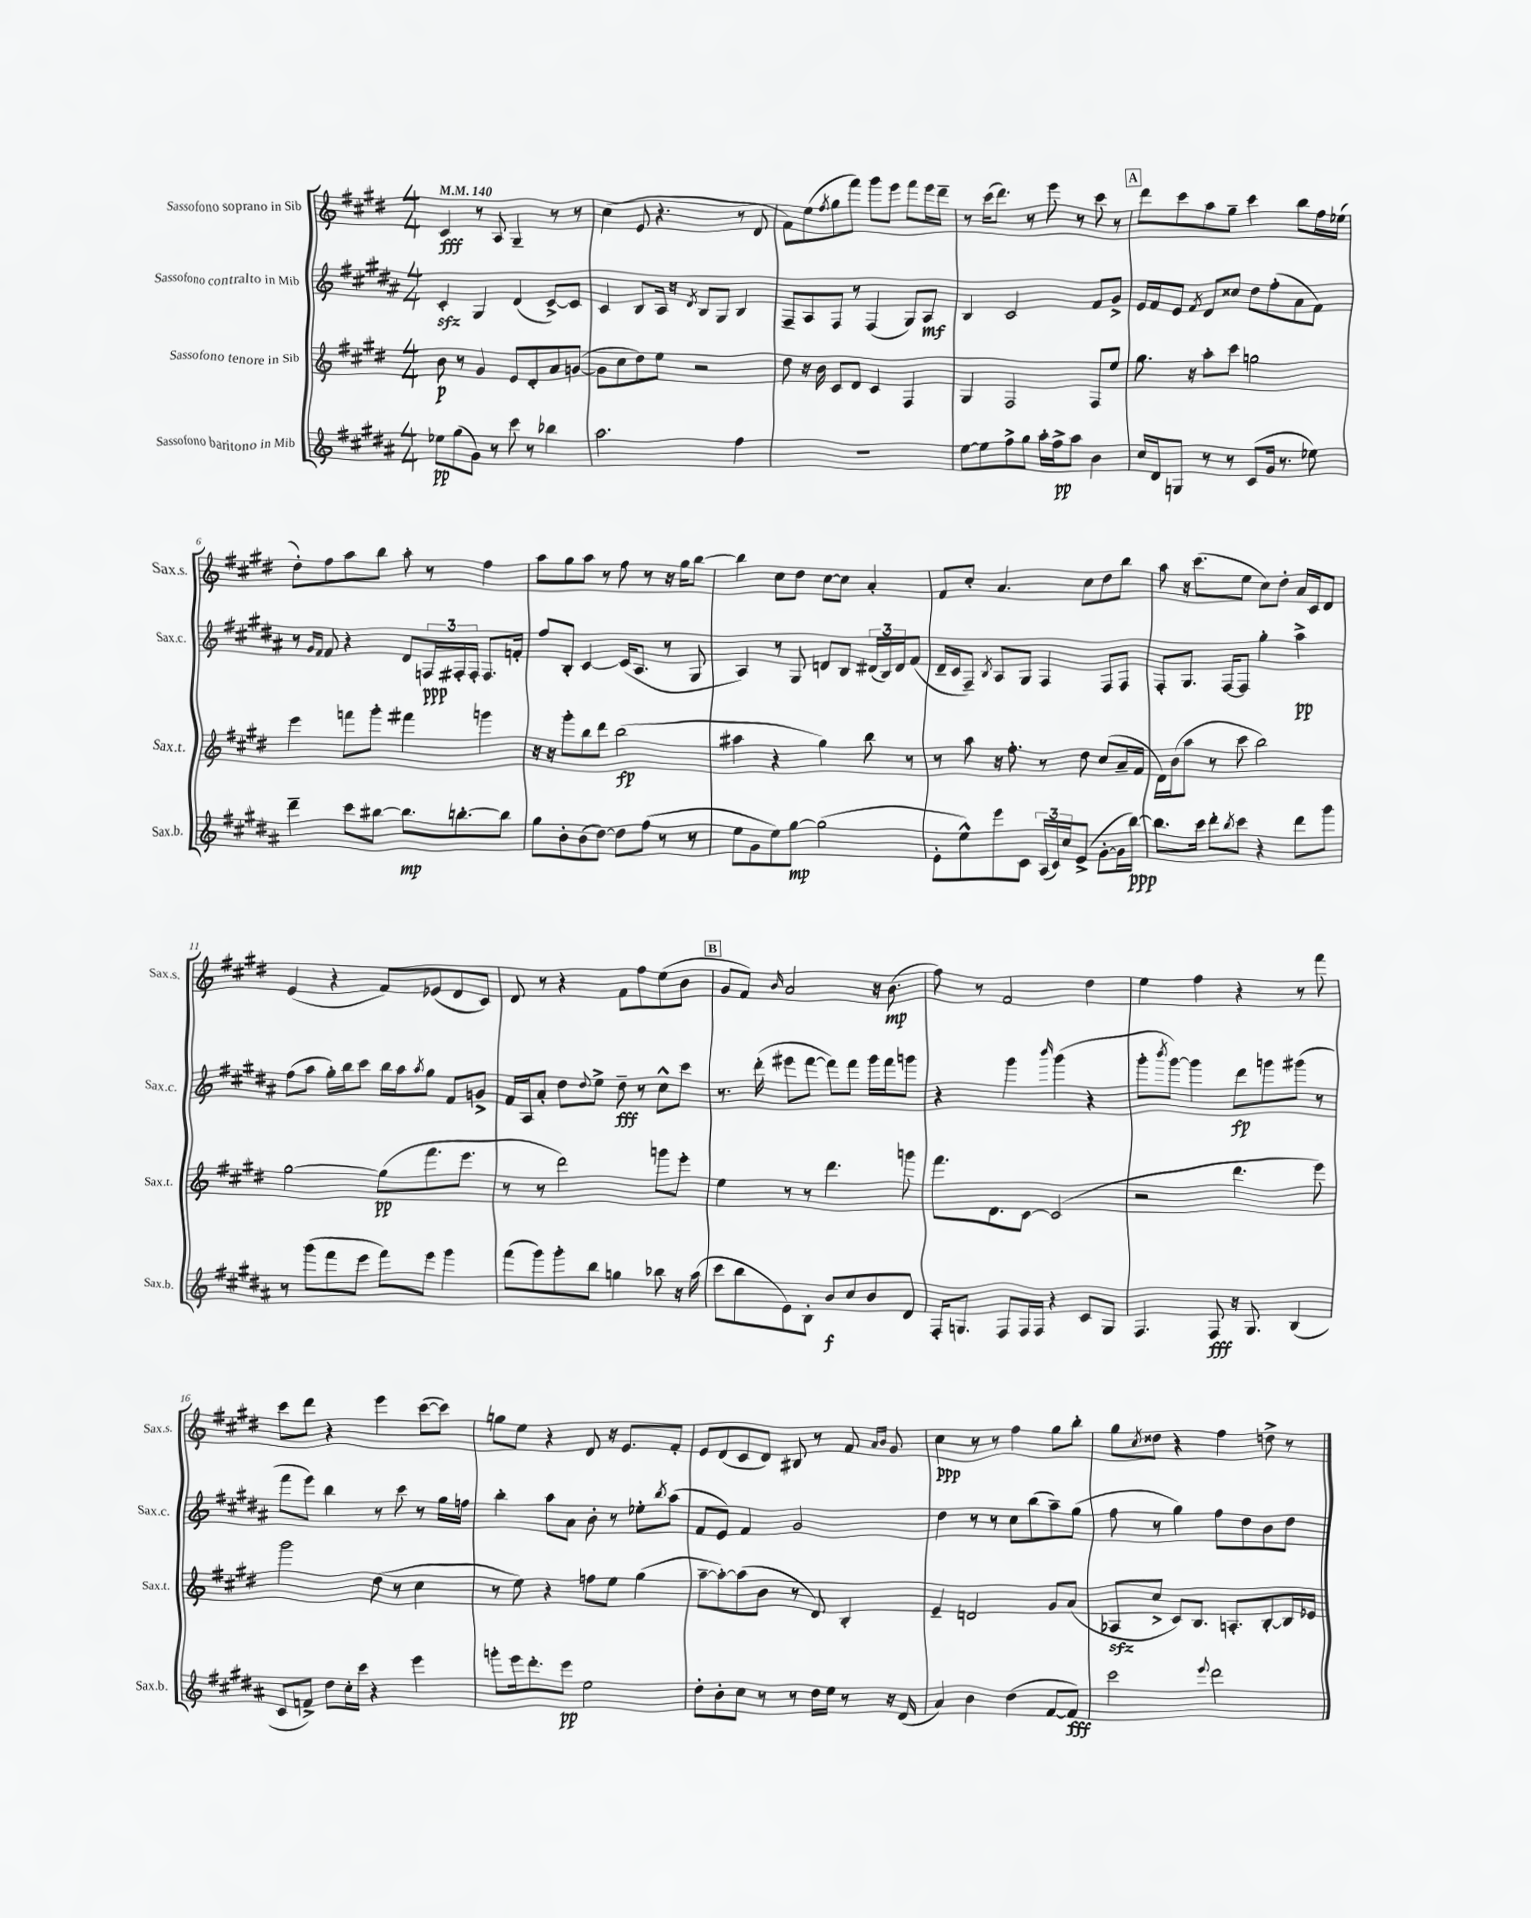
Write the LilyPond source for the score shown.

<<
\new StaffGroup <<
\new Staff = "s0" \with { instrumentName = "Sassofono soprano in Sib" shortInstrumentName = "Sax.s." } {
    \clef treble \key e \major \numericTimeSignature \time 4/4 \tempo 4 = 140
    cis'4\fff r8 a8 gis4-- r8 r8 |
    cis''4( e'8 r4. r8 dis'8 |
    fis'8) e''8( \acciaccatura { fis''8 } gis''8 fis'''8) gis'''8 e'''8 fis'''8 e'''16 dis'''16-- |
    r8 cis'''16( dis'''8.) r8 e'''8 r8 cis'''8 r8 |
    \mark \markup { \box "A" } dis'''8 cis'''8 a''8 gis''8-- cis'''4 b''8 fis''16 ees''16( |
    dis''8-.) fis''8 a''8 b''8 a''8-. r8 fis''4 |
    a''8 gis''8 a''8 r8 fis''8 r8 r16 gis''16 b''8~ |
    b''4 cis''8 dis''8 cis''8~ cis''8 a'4-. |
    fis'8 cis''8-. a'4. cis''8 dis''8 b''8 |
    a''8 r16 cis'''8.( e''8 cis''8) dis''8-. a'16 cis'16 dis'8 |
    e'4( r4 fis'8) ees'8( dis'8 cis'8) |
    dis'8 r8 r4 fis'8 fis''8 e''8( b'8 |
    \mark \markup { \box "B" } gis'8 fis'8) \grace { b'16 } a'2 r16 b'8.\mp( |
    fis''8) r8 fis'2 dis''4 |
    e''4 fis''4 r4 r8 fis'''8 |
    cis'''8 dis'''8 r4 e'''4 cis'''8~( cis'''8) |
    g''8 e''8 r4 dis'8 r16 e'8. fis'8-. |
    e'8 dis'8( cis'8 dis'8) bis8 r8 fis'8 \grace { a'16 b'16 } gis'8 |
    cis''4\ppp r8 r8 fis''4 gis''8 b''8-. |
    gis''8 \acciaccatura { cis''8 } disis''8 r4 fis''4 d''8-> r8 \bar "|." |
}
\new Staff = "s1" \with { instrumentName = "Sassofono contralto in Mib" shortInstrumentName = "Sax.c." } {
    \clef treble \key b \major \numericTimeSignature \time 4/4
    cis'4-.\sfz gis4 dis'4( cis'8~->) cis'8 |
    cis'4 b8 ais16 r16 \acciaccatura { dis'8 } b8 gis8 b4 |
    fis8-- ais8 fis8 r8 fis4( gis8) ais8\mf |
    b4 cis'2 fis'8 gis'8-> |
    \mark \markup { \box "A" } e'16 fis'16 e'8 \acciaccatura { fis'8 } dis'8 cisis''8 dis''8 fis''8-.( ais'8 fis'8) |
    r8 \grace { gis'16 fis'16 } fis'8 r4 dis'8 \tuplet 3/2 { f16\ppp fis16-. fis16-. } fis8. f'16-. |
    fis''8 b8-. cis'4~ cis'16( ais8. r8 gis8 |
    ais4) r8 gis8 d'8 b8 \tuplet 3/2 { dis'16( b16) dis'16 } fis'8( |
    dis'16-- cis'16 fis8--) \acciaccatura { b8 } ais8 gis8 fis4 fis8 fis8 |
    fis8-. gis8. fis16~ fis8 gis''4-. ais''4->\pp |
    fis''8( ais''8 gis''16-.) b''16 cis'''8 b''16 ais''16 \acciaccatura { ais''8 } gis''8 fis'8 g'8-> |
    fis'16 ais16 ais'8-. dis''8 \appoggiatura { dis''8 } e''8-> dis''8--\fff r8 cis''8-^ cis'''8 |
    \mark \markup { \box "B" } r8. dis'''16-.( eis'''8 fis'''8~ fis'''8) fis'''8 gis'''16 fis'''16 g'''8 |
    r4 gis'''4 \grace { b'''16 } gis'''4( r4 |
    gis'''8-. \acciaccatura { b'''8 } gis'''8~) gis'''4 dis'''8\fp g'''8 gis'''8( r8 |
    fis'''8 e'''8) b''4 r8 cis'''8 r8 gis''16 f''16 |
    b''4-. ais''8 ais'8 b'8-. r8 ees''8-. \acciaccatura { b''8 } ais''8( |
    fis'8 e'8) fis'4 gis'2 |
    dis''4 r8 r8 cis''8 b''8( ais''8--) gis''8( |
    fis''8 r8 gis''4) fis''8 dis''8 b'8 dis''8 \bar "|." |
}
\new Staff = "s2" \with { instrumentName = "Sassofono tenore in Sib" shortInstrumentName = "Sax.t." } {
    \clef treble \key e \major \numericTimeSignature \time 4/4
    b'8\p r8 gis'4 e'8 dis'8-. a'8 g'8~( |
    g'8 cis''8 dis''8) e''8 r2 |
    dis''8 r16 b'16 cis'8 dis'8 cis'4 fis4 |
    gis4 fis2 fis8 e''8 |
    \mark \markup { \box "A" } gis''8. r16 a''8-. cis'''8 g''2 |
    e'''4 f'''8 gis'''8-. fis'''4 g'''4 |
    r16 r16 gis'''8-. b''8 dis'''8 b''2\fp( |
    ais''4 r4 gis''4) b''8 r8 |
    r8 a''8 r16 fis''8.-. r8 dis''8 cis''8( a'16-- fis'16 |
    dis'16) b'16( a''8 r8 cis'''8 b''2) |
    gis''2~ gis''8\pp( fis'''8. e'''8. |
    r8 r8 dis'''2) g'''8 e'''8-. |
    \mark \markup { \box "B" } e''4 r8 r8 dis'''4. g'''8 |
    fis'''8. dis'8. cis'8~ cis'2( |
    r2 dis'''4. e'''8) |
    gis'''2 dis''8( r8 cis''4 |
    r8 e''8) r4 f''8 e''8 gis''4( |
    a''8~-- a''8~-.) a''8( b'8 r8 dis'8) b4-. |
    e'4-- d'2 gis'8 a'8( |
    aes8\sfz cis''8-> cis'8) b8. a8.-. b8~-. b16 ees'16 \bar "|." |
}
\new Staff = "s3" \with { instrumentName = "Sassofono baritono in Mib" shortInstrumentName = "Sax.b." } {
    \clef treble \key b \major \numericTimeSignature \time 4/4
    ees''8\pp gis''8( gis'8) r8 cis'''8 r8 bes''4 |
    ais''2. fis''4 |
    R1 |
    e''8~ e''8 fis''8-> gis''8 ais''16-. fis''16->\pp ais''8 b'4 |
    \mark \markup { \box "A" } cis''16 dis'16 g8 r8 r8 cis'8( gis'16 r8. ees''8) |
    dis'''4-- cis'''8 bis''8~ bis''8.\mp b''8.~-. b''8 |
    gis''8 b'8-. b'8( dis''8~) dis''8 fis''8( r8 r8 |
    e''8 gis'8 e''8) gis''8~\mp gis''2( |
    e'8-. e''8-^) e'''8 cis'8 \tuplet 3/2 { ais16( cis'16) cis''16 } e'8->( gis'8~-. gis'16 b''16~\ppp) |
    b''8. cis'''16 dis'''8-. \acciaccatura { b''8 } cis'''8 r4 dis'''8 gis'''8 |
    r8 gis'''8( fis'''8 e'''8 fis'''8) e'''8 gis'''4 |
    fis'''8( gis'''8) gis'''8-. b''8 g''4 bes''8 r16 ais''16( |
    \mark \markup { \box "B" } cis'''8 b''8 e'8) b8-. b'8\f cis''8 b'8 dis'8 |
    fis16-. g8. fis8 fis16 fis16 r4 cis'8 g8 |
    fis4. fis8\fff r16 gis8. b4( |
    cis'8 f'8->) dis''8 cis''16-. cis'''16 r4 e'''4 |
    g'''8-. e'''16 dis'''8.-. e'''8\pp e''2 |
    dis''8-. b'8-. cis''8 r8 r8 dis''16 e''16 r8 r16 dis'16( |
    ais'4) b'4 dis''4( fis'8~ fis'8\fff) |
    cis'''2 \appoggiatura { e'''8 } dis'''2 \bar "|." |
}
>>
>>
